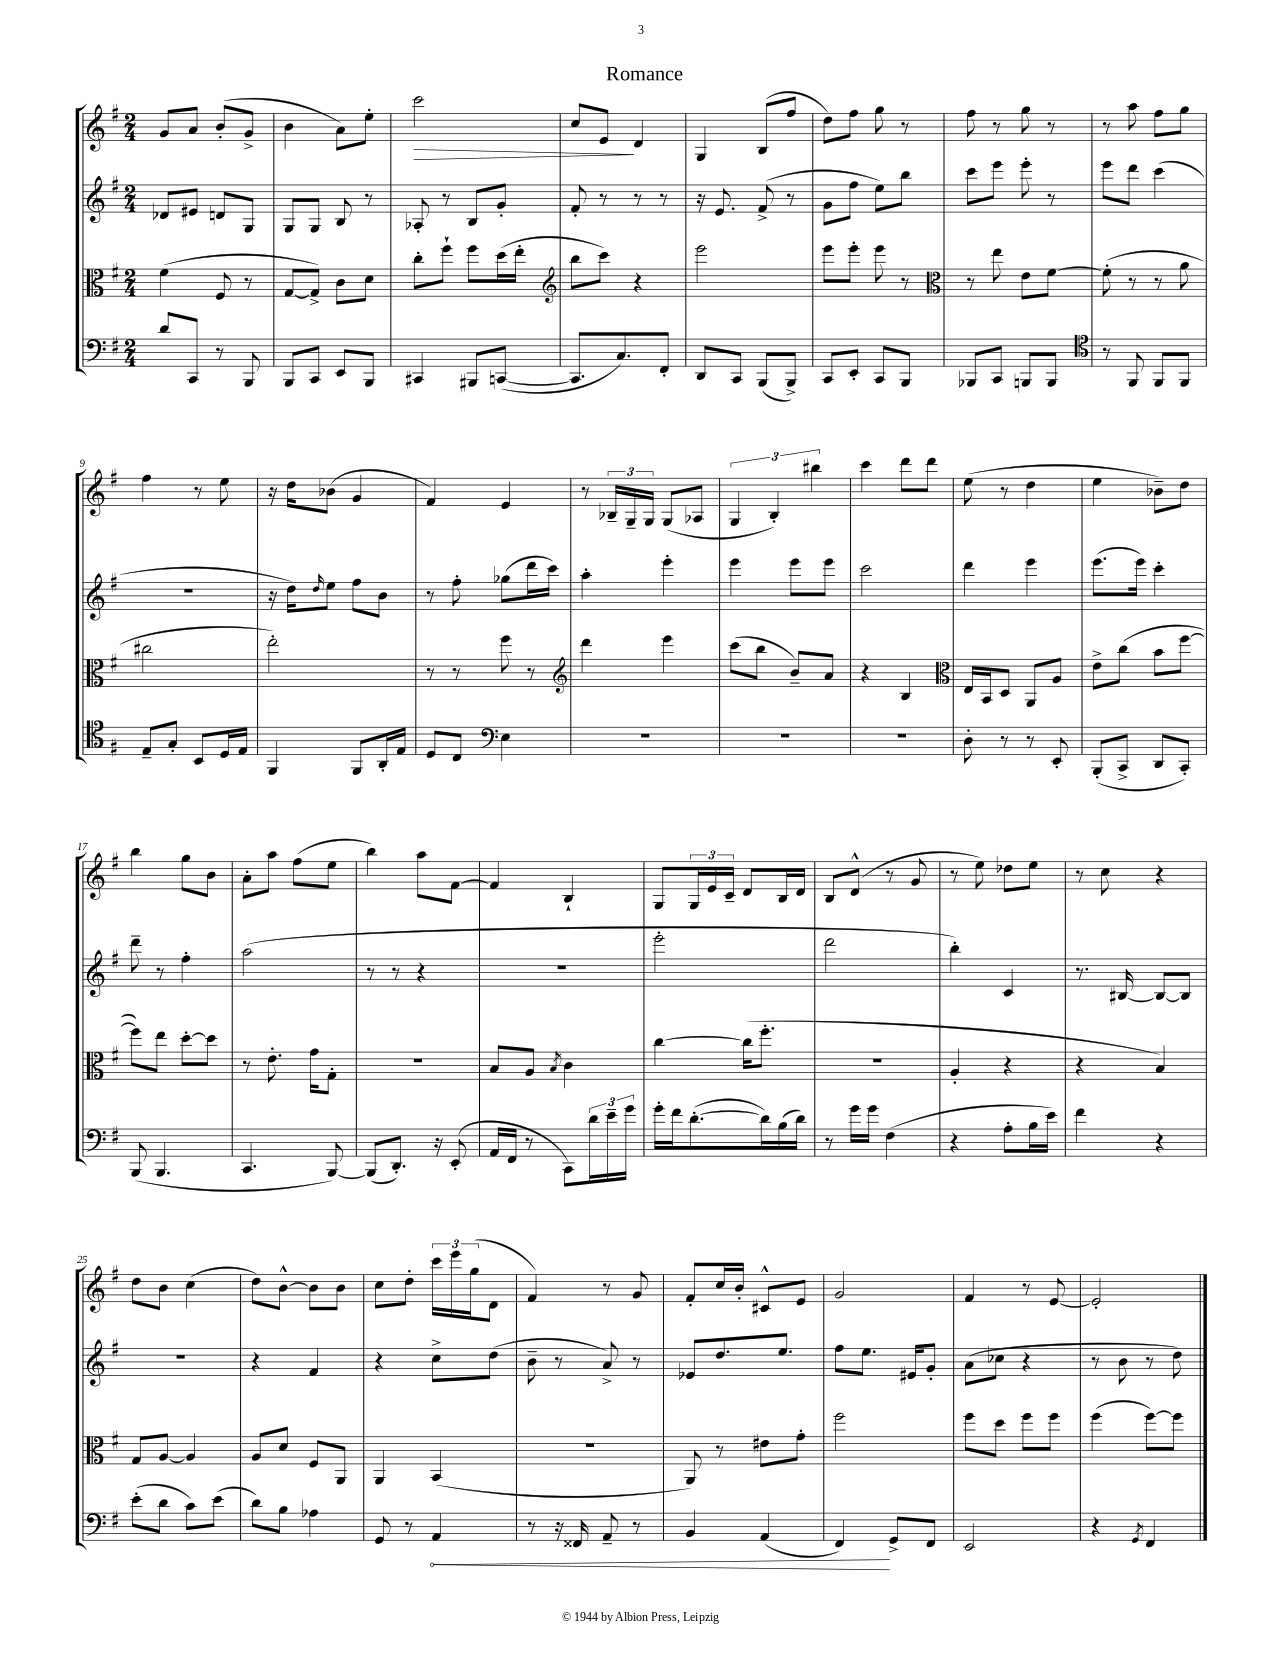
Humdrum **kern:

**kern	**kern	**kern	**kern
*staff4	*staff3	*staff2	*staff1
*clefF4	*clefC3	*clefG2	*clefG2
*k[f#]	*k[f#]	*k[f#]	*k[f#]
*M2/4	*M2/4	*M2/4	*M2/4
8d	(4f#	8d-	8g
8CC	.	8e#	8a
8r	8F#	8d	(8b'
8BBB	8r	8G	8g^
=	=	=	=
8BBB	[8G	8G	4b
8CC	8G^])	8G	.
8EE	8c	8B	8a)
8BBB	8d	8r	8ee'
=	=	=	=
4CC#	8cc'	8A-'	2ccc
.	8ff#`	8r	.
8BBB#	8ff#	8B	.
([8CC	(16dd	8g'	.
.	16ee'	.	.
=	=	=	=
*	*clefG2	*	*
8.CC]	8bb	8f#'	8cc
.	8ccc)	8r	8e
8.C)	.	.	.
.	4r	8r	4d
8FF#'	.	8r	.
=	=	=	=
8DD	2eee	16r	4G
.	.	8.e	.
8CC	.	.	.
(8BBB	.	(8f#^	(8B
8BBB^)	.	8r	8ff#
=	=	=	=
8CC	8eee	8g	8dd)
8EE'	8eee'	8ff#	8ff#
8CC	8eee	8ee)	8gg
8BBB	8r	8bb	8r
=	=	=	=
*	*clefC3	*	*
8BBB-	8r	8ccc	8ff#
8CC	8ee	8eee	8r
8BBB	8e	8eee'	8gg
8BBB	[8f#	8r	8r
=	=	=	=
*clefC4	*	*	*
8r	(8f#']	8eee	8r
8FF#	8r	8ddd	8aa
8FF#	8r	(4ccc	8ff#
8FF#	8a	.	8gg
=	=	=	=
8E~	2cc#	2r	4ff#
8G'	.	.	.
8BB	.	.	8r
16D	.	.	8ee
16E	.	.	.
=	=	=	=
4FF#	2ee')	16r	16r
.	.	16dd)	16dd
.	.	16qqdd	.
.	.	8ee	(8b-
8FF#	.	8ff#	4g
16AA'	.	8b	.
16E	.	.	.
=	=	=	=
8D	8r	8r	4f#)
8C	8r	8ff#'	.
*clefF4	*	*	*
4E	8ff#	(8gg-	4e
.	8r	16ddd	.
.	.	16ccc)	.
=	=	=	=
*	*clefG2	*	*
2r	4ddd	4aa'	8r
.	.	.	24B-~
.	.	.	24G~
.	.	.	24G
.	4eee	4eee'	(8G
.	.	.	8A-
=	=	=	=
2r	(8ccc	4eee	6G
.	8bb	.	.
.	.	.	6B')
.	8b~)	8eee	.
.	.	.	6bb#
.	8a	8eee	.
=	=	=	=
2r	4r	2ccc	4ccc
.	4B	.	8ddd
.	.	.	8ddd
=	=	=	=
*	*clefC3	*	*
8D'	16E	4ddd	(8ee
.	16BB	.	.
8r	8D	.	8r
8r	8AA	4eee	4dd
8EE'	8A	.	.
=	=	=	=
(8BBB'	8e^	(8.eee	4ee
8CC^	(8cc	.	.
.	.	16eee)	.
8DD	8b	4ccc'	8b-~)
8CC')	[8ff#	.	8dd
=	=	=	=
(8BBB	8ff#])	8ddd~	4bb
4.BBB	8ee	8r	.
.	[8dd'	4ff#'	8gg
.	8dd]	.	8b
=	=	=	=
4.CC	8r	(2aa	8a'
.	8.e'	.	8aa
.	.	.	(8ff#
.	16g	.	.
[8BBB)	8G'	.	8ee
=	=	=	=
(8BBB]	2r	8r	4bb)
8.DD')	.	8r	.
.	.	4r	8aa
16r	.	.	.
(8EE'	.	.	[8f#
=	=	=	=
16AA	8B	2r	4f#]
16FF#	.	.	.
8r	8A	.	.
.	8qB	.	.
8CC)	4c	.	4B`
24d	.	.	.
24e~	.	.	.
24g	.	.	.
=	=	=	=
16g'	[4cc	2eee'	8G
16f#	.	.	.
([8.d'	.	.	24G
.	.	.	24e
.	.	.	24c~
.	(16cc]	.	8d
16d])	8.ff#'	.	.
(16B	.	.	16B
16d)	.	.	16d
=	=	=	=
8r	2r	2ddd	8B
16g	.	.	(8d^^
16g	.	.	.
(4F#	.	.	8r
.	.	.	8g
=	=	=	=
4r	4A'	4bb')	8r
.	.	.	8ee)
8A'	4r	4c	8dd-
16B	.	.	8ee
16e)	.	.	.
=	=	=	=
4f#	4r	8.r	8r
.	.	.	8cc
.	.	[16B#	.
4r	4B)	8B#_	4r
.	.	8B#]	.
=	=	=	=
(8e'	8G	2r	8dd
8d	[8A	.	8b
8c)	4A]	.	(4cc
(8e	.	.	.
=	=	=	=
8d)	8A	4r	8dd)
8B	8d	.	[8b^^
4A-	8F#	4f#	8b]
.	8AA	.	8b
=	=	=	=
8GG	4AA	4r	8cc
8r	.	.	8dd'
4AA	(4BB	8cc^	24ccc
.	.	.	24eee
.	.	.	(24gg
.	.	(8dd	8d
=	=	=	=
8r	2r	8b~	4f#)
16r	.	8r	.
16FF##	.	.	.
8AA~	.	8a^)	8r
8r	.	8r	8g
=	=	=	=
4BB	8AA)	8e-	8f#'
.	8r	8.dd	16cc
.	.	.	16b'
(4AA	8e#	.	8c#^^
.	.	8.ee	.
.	8g'	.	8e
=	=	=	=
4FF#)	2ff#	8ff#	2g
.	.	8.ee	.
8GG^	.	.	.
.	.	16e#	.
8FF#	.	8g'	.
=	=	=	=
2EE	8ff#	(8a	4f#
.	8dd	8cc-	.
.	8ff#	4r	8r
.	8ff#	.	[8e
=	=	=	=
4r	(4ff#	8r	2e']
.	.	8b	.
8qGG	.	.	.
4FF#	[8ff#)	8r	.
.	8ff#]	8dd)	.
==	==	==	==
*-	*-	*-	*-
